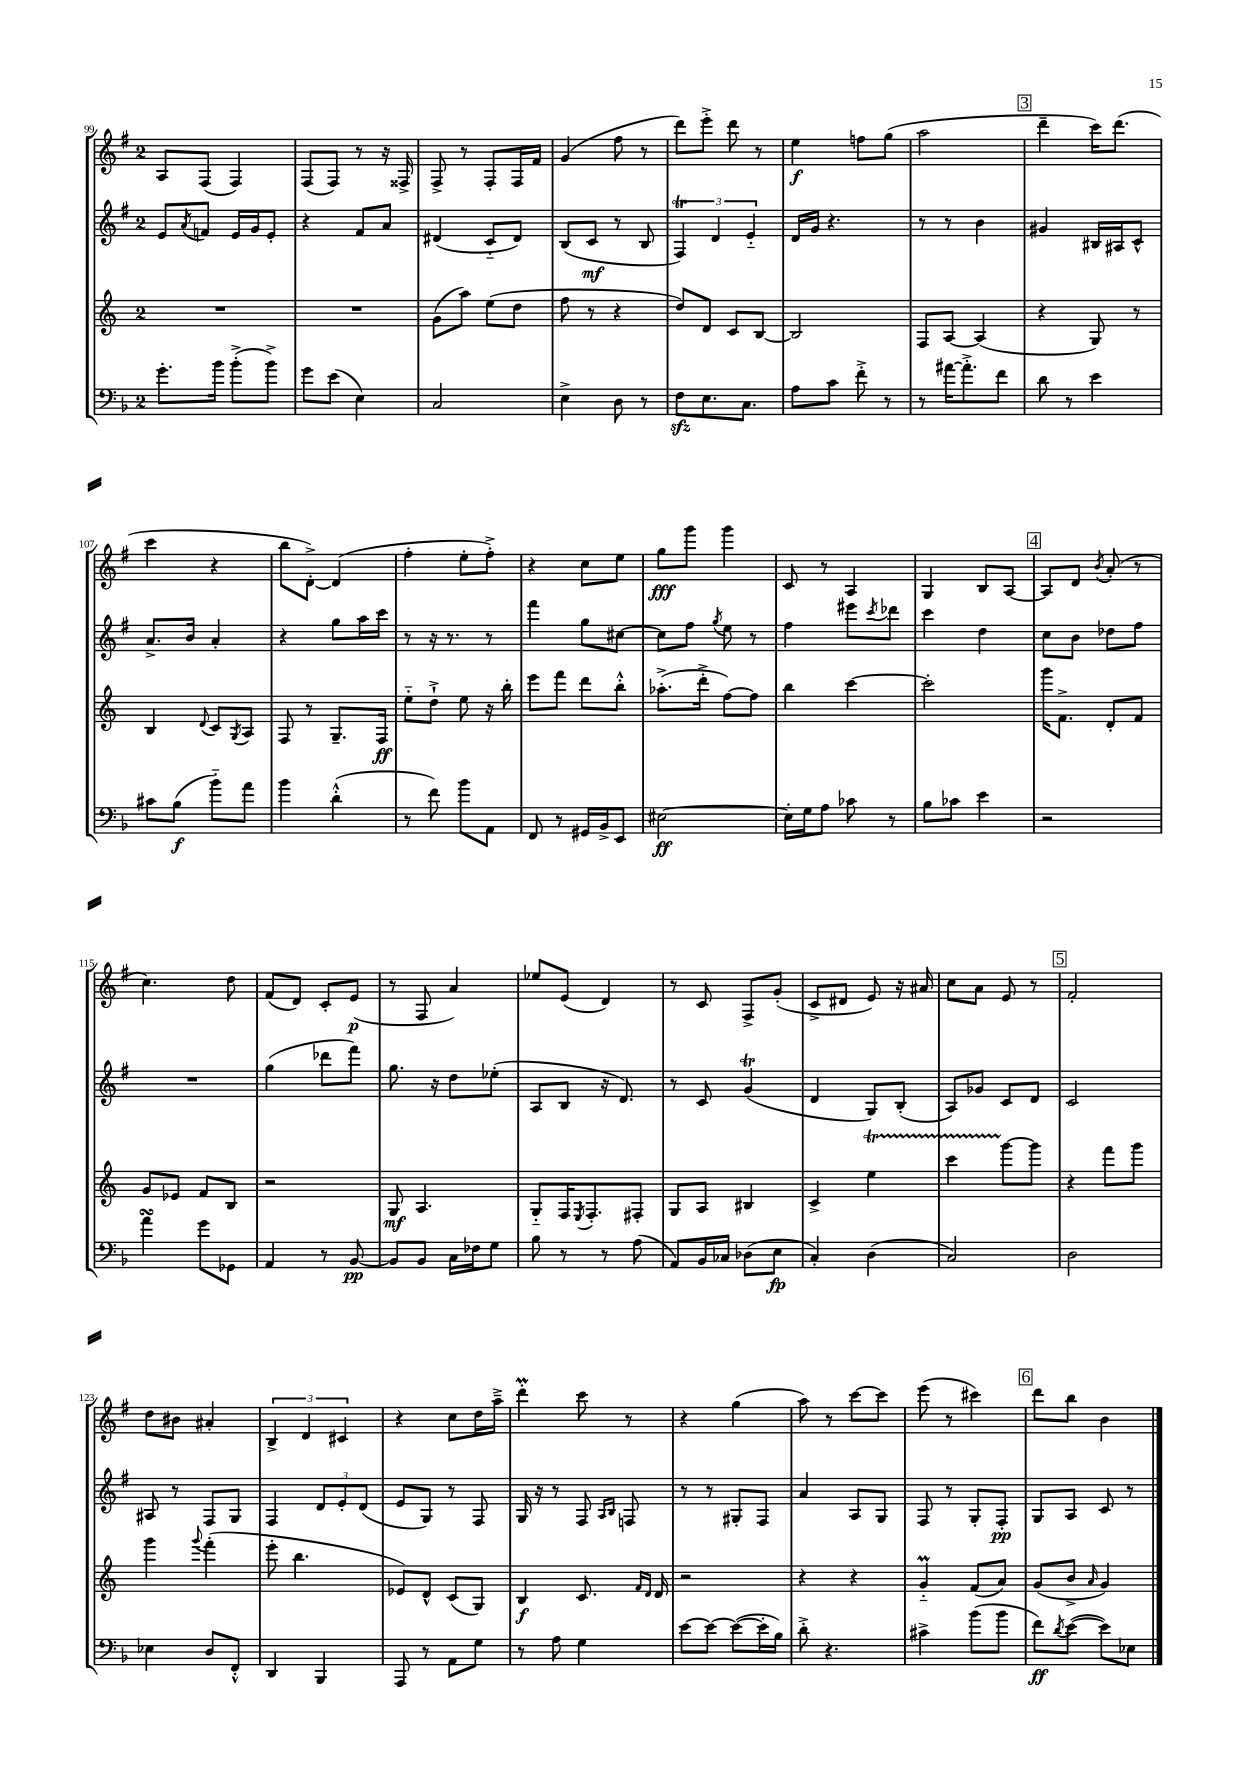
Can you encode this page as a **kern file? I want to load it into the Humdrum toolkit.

**kern	**dynam	**kern	**dynam	**kern	**dynam	**kern	**dynam
*part4	*part4	*part3	*part3	*part2	*part2	*part1	*part1
*staff4	*staff4	*staff3	*staff3	*staff2	*staff2	*staff1	*staff1
*clefF4	*	*clefG2	*	*clefG2	*	*clefG2	*
*k[b-]	*	*k[]	*	*k[f#]	*	*k[f#]	*
*M2/4	*	*M2/4	*	*M2/4	*	*M2/4	*
=99	=99	=99	=99	=99	=99	=99	=99
8.g'\L	.	2r	.	8e/L	.	8A/L	.
.	.	.	.	8qa/	.	.	.
.	.	.	.	8fn/J	.	(8F#/J	.
16b-\Jk	.	.	.	.	.	.	.
(8b-'^\L	.	.	.	16e/LL	.	4F#/)	.
.	.	.	.	16g/J	.	.	.
8b-^\J)	.	.	.	8e'/J	.	.	.
=100	=100	=100	=100	=100	=100	=100	=100
8g\L	.	2r	.	4r	.	(8F#/L	.
(8e\J	.	.	.	.	.	8F#/J)	.
4E\)	.	.	.	8f#/L	.	8r	.
.	.	.	.	8a/J	.	16r	.
.	.	.	.	.	.	16F##X^/	.
=101	=101	=101	=101	=101	=101	=101	=101
2C/	.	(8g\L	.	(4d#X/	.	8F#^/	.
.	.	8aa\J)	.	.	.	8r	.
.	.	(8ee\L	.	8c/L	.	8F#'/L	.
.	.	8dd\J	.	8d#/J)	.	16F#/L	.
.	.	.	.	.	.	16f#/JJ	.
=102	=102	=102	=102	=102	=102	=102	=102
4E^\	.	8ff\	.	(8B/L	.	(4g/	.
.	.	8r	.	8c/J	mf	.	.
8D\	.	4r	.	8r	.	8ff#\	.
8r	.	.	.	8B/	.	8r	.
=103	=103	=103	=103	=103	=103	=103	=103
8Fzz\L	.	8dd/L)	.	6F#t/)	.	8ddd\L)	.
8.E\	.	8d/J	.	.	.	8eee'^\J	.
.	.	.	.	6d/	.	.	.
.	.	8c/L	.	.	.	8ddd\	.
8.C\J	.	.	.	.	.	.	.
.	.	.	.	6e/	.	.	.
.	.	[8B/J	.	.	.	8r	.
=104	=104	=104	=104	=104	=104	=104	=104
8A\L	.	2B/]	.	16d/LL	.	4ee\	f
.	.	.	.	16g/JJ	.	.	.
8c\J	.	.	.	4.r	.	.	.
8f'^\	.	.	.	.	.	8ffn\L	.
8r	.	.	.	.	.	(8gg\J	.
=105	=105	=105	=105	=105	=105	=105	=105
8r	.	8F/L	.	8r	.	2aa\	.
[16a#X\KL	.	[8A/J	.	8r	.	.	.
8.a#'^\]	.	.	.	.	.	.	.
.	.	(4A/]	.	4b\	.	.	.
8f\J	.	.	.	.	.	.	.
!!LO:REH:place=s1:t=3
=106	=106	=106	=106	=106	=106	=106	=106
8d\	.	4r	.	4g#X/	.	4ddd~\	.
8r	.	.	.	.	.	.	.
4e\	.	8G/)	.	16B#X/LL	.	16ccc\KL)	.
.	.	.	.	16A#X/J	.	(8.ddd\J	.
.	.	8r	.	8c^^/J	.	.	.
!!LO:LB:g=z
=107	=107	=107	=107	=107	=107	=107	=107
8c#X\L	.	4B/	.	8.a^/L	.	4ccc\	.
(8B-\J	f	.	.	.	.	.	.
.	.	.	.	16b/Jk	.	.	.
.	.	8qqd/	.	.	.	.	.
8b-\L)	.	8c/L	.	4a'/	.	4r	.
.	.	8qG/	.	.	.	.	.
8a\J	.	8A/J	.	.	.	.	.
=108	=108	=108	=108	=108	=108	=108	=108
4b-\	.	8F/	.	4r	.	8bb\L	.
.	.	8r	.	.	.	[8d'^\J)	.
(4d'^^\	.	8.G~/L	.	8gg\L	.	(4d/]	.
.	.	.	.	16aa\L	.	.	.
.	.	16F/Jk	ff	16ccc\JJ	.	.	.
=109	=109	=109	=109	=109	=109	=109	=109
8r	.	8ee\L	.	8r	.	4ff#'\	.
8f\)	.	8dd`^\J	.	16r	.	.	.
.	.	.	.	8.r	.	.	.
8b-\L	.	8ee\	.	.	.	8ee'\L	.
8AA\J	.	16r	.	8r	.	8ff#'^\J)	.
.	.	16bb'\	.	.	.	.	.
=110	=110	=110	=110	=110	=110	=110	=110
8FF/	.	8eee\L	.	4fff#\	.	4r	.
8r	.	8fff\J	.	.	.	.	.
16GG#X/LL	.	8ddd\L	.	8gg\L	.	8cc\L	.
16BB-^/J	.	.	.	.	.	.	.
8EE/J	.	8bb'^^\J	.	[8cc#X\J	.	8ee\J	.
=111	=111	=111	=111	=111	=111	=111	=111
[2E#X\	ff	(8.aa-X'^\L	.	8cc#\L]	.	8gg\L	fff
.	.	.	.	8ff#\J	.	8ggg\J	.
.	.	16ddd'^\Jk	.	.	.	.	.
.	.	.	.	8qgg/	.	.	.
.	.	[8ff\L)	.	8ee\	.	4ggg\	.
.	.	8ff\J]	.	8r	.	.	.
=112	=112	=112	=112	=112	=112	=112	=112
16E#'\LL]	.	4bb\	.	4ff#\	.	8c/	.
16G\J	.	.	.	.	.	.	.
8A\J	.	.	.	.	.	8r	.
8c-X\	.	[4ccc\	.	8eee#X\L	.	4A/	.
.	.	.	.	8qccc/	.	.	.
8r	.	.	.	8ddd-X\J	.	.	.
=113	=113	=113	=113	=113	=113	=113	=113
8B-\L	.	2ccc'\]	.	4ccc\	.	4G/	.
8c-X\J	.	.	.	.	.	.	.
4e\	.	.	.	4dd\	.	8B/L	.
.	.	.	.	.	.	[8A/J	.
!!LO:REH:place=s1:t=4
=114	=114	=114	=114	=114	=114	=114	=114
2r	.	16ggg\KL	.	8cc\L	.	8A/L]	.
.	.	8.f^\J	.	.	.	.	.
.	.	.	.	8b\J	.	8d/J	.
.	.	.	.	.	.	8qb/	.
.	.	8d'/L	.	8dd-X\L	.	(8a'/	.
.	.	8f/J	.	8ff#\J	.	8r	.
!!LO:LB:g=z
=115	=115	=115	=115	=115	=115	=115	=115
4asSsS\	.	8g/L	.	2r	.	4.cc\)	.
.	.	8e-X/J	.	.	.	.	.
8g\L	.	8f/L	.	.	.	.	.
8GG-X\J	.	8B/J	.	.	.	8dd\	.
=116	=116	=116	=116	=116	=116	=116	=116
4AA/	.	2r	.	(4gg\	.	(8f#/L	.
.	.	.	.	.	.	8d/J)	.
8r	.	.	.	8ddd-X\L	.	8c'/L	.
[8BB-/	pp	.	.	8fff#\J)	.	(8e/J	p
=117	=117	=117	=117	=117	=117	=117	=117
8BB-/L]	.	8G/	mf	8.gg\	.	8r	.
8BB-/J	.	4.A/	.	.	.	8F#/	.
.	.	.	.	16r	.	.	.
16C\LL	.	.	.	8dd\L	.	4a/)	.
16F-X\J	.	.	.	.	.	.	.
8G\J	.	.	.	(8ee-X'\J	.	.	.
=118	=118	=118	=118	=118	=118	=118	=118
8B-\	.	8G/L	.	8A/L	.	8ee-X/L	.
8r	.	16F/K	.	8B/J	.	(8e/J	.
.	.	8qE/	.	.	.	.	.
.	.	8.F'/	.	.	.	.	.
8r	.	.	.	16r	.	4d/)	.
.	.	.	.	8.d/)	.	.	.
(8A\	.	8F#X'/J	.	.	.	.	.
=119	=119	=119	=119	=119	=119	=119	=119
8AA/L)	.	8G/L	.	8r	.	8r	.
16BB-/L	.	8A/J	.	8c/	.	8c/	.
16C-X/JJ	.	.	.	.	.	.	.
(8D-X\L	.	4B#X/	.	(4gT/	.	8F#^/L	.
8E\J	fp	.	.	.	.	(8g'/J	.
=120	=120	=120	=120	=120	=120	=120	=120
4C'/)	.	4c^/	.	4d/	.	8c^/L	.
.	.	.	.	.	.	8d#X/J	.
(4D\	.	4eet\	.	8G/L)	.	8e/)	.
.	.	.	.	(8B'/J	.	16r	.
.	.	.	.	.	.	16a#X/	.
=121	=121	=121	=121	=121	=121	=121	=121
2C/)	.	4cccTTT\	.	8A/L)	.	8cc\L	.
.	.	.	.	8g-X/J	.	8a\J	.
.	.	[8ggg\L	.	8c/L	.	8e/	.
.	.	8ggg\J]	.	8d/J	.	8r	.
!!LO:REH:place=s1:t=5
=122	=122	=122	=122	=122	=122	=122	=122
2D\	.	4r	.	2c/	.	2f#'/	.
.	.	8fff\L	.	.	.	.	.
.	.	8ggg\J	.	.	.	.	.
!!LO:LB:g=z
=123	=123	=123	=123	=123	=123	=123	=123
4E-X\	.	4ggg\	.	8A#X/	.	8dd\L	.
.	.	.	.	8r	.	8b#X\J	.
.	.	8qqggg/	.	.	.	.	.
8D/L	.	(4fff'\	.	8F#/L	.	4a#X'/	.
8FF'^^/J	.	.	.	8G/J	.	.	.
=124	=124	=124	=124	=124	=124	=124	=124
4DD/	.	8eee'\	.	4F#/	.	6B^/	.
.	.	4.bb\	.	.	.	.	.
.	.	.	.	.	.	6d/	.
4BBB-/	.	.	.	12d/L	.	.	.
.	.	.	.	12e'/	.	6c#X/	.
.	.	.	.	(12d/J	.	.	.
=125	=125	=125	=125	=125	=125	=125	=125
8AAA/	.	8e-X/L)	.	8e/L	.	4r	.
8r	.	8d^^/J	.	8G/J)	.	.	.
8AA\L	.	(8c/L	.	8r	.	8cc\L	.
8G\J	.	8G/J)	.	8F#/	.	16dd\L	.
.	.	.	.	.	.	16aa~^\JJ	.
=126	=126	=126	=126	=126	=126	=126	=126
8r	.	4B/	f	16G/	.	4dddM'\	.
.	.	.	.	16r	.	.	.
8A\	.	.	.	8r	.	.	.
4G\	.	8.c/	.	8F#/	.	8ccc\	.
.	.	.	.	16qqA/LL	.	.	.
.	.	.	.	16qqB/JJ	.	.	.
.	.	.	.	8Fn/	.	8r	.
.	.	16qqf/LL	.	.	.	.	.
.	.	16qqd/JJ	.	.	.	.	.
.	.	16d/	.	.	.	.	.
=127	=127	=127	=127	=127	=127	=127	=127
[8e\L	.	2r	.	8r	.	4r	.
8e\J_	.	.	.	8r	.	.	.
(8e\L_	.	.	.	8G#X'/L	.	(4gg\	.
16e'\L]	.	.	.	8F#/J	.	.	.
16B-\JJ)	.	.	.	.	.	.	.
=128	=128	=128	=128	=128	=128	=128	=128
8d'^\	.	4r	.	4a/	.	8aa\)	.
4.r	.	.	.	.	.	8r	.
.	.	4r	.	8A/L	.	[8ccc\L	.
.	.	.	.	8G/J	.	8ccc\J]	.
=129	=129	=129	=129	=129	=129	=129	=129
4c#X^\	.	4gM/	.	8F#/	.	(8eee\	.
.	.	.	.	8r	.	8r	.
(8b-\L	.	(8f/L	.	8G'/L	.	4ccc#X\)	.
8b-\J	.	8a/J)	.	8F#'/J	pp	.	.
!!LO:REH:place=s1:t=6
=130	=130	=130	=130	=130	=130	=130	=130
8f\L)	ff	(8g/L	.	8G/L	.	8ddd\L	.
8qd/	.	.	.	.	.	.	.
([8e\J	.	8b^/J	.	8A/J	.	8bb\J	.
.	.	16qqa/	.	.	.	.	.
8e\L])	.	4g/)	.	8c/	.	4b\	.
8E-X\J	.	.	.	8r	.	.	.
==	==	==	==	==	==	==	==
*-	*-	*-	*-	*-	*-	*-	*-
